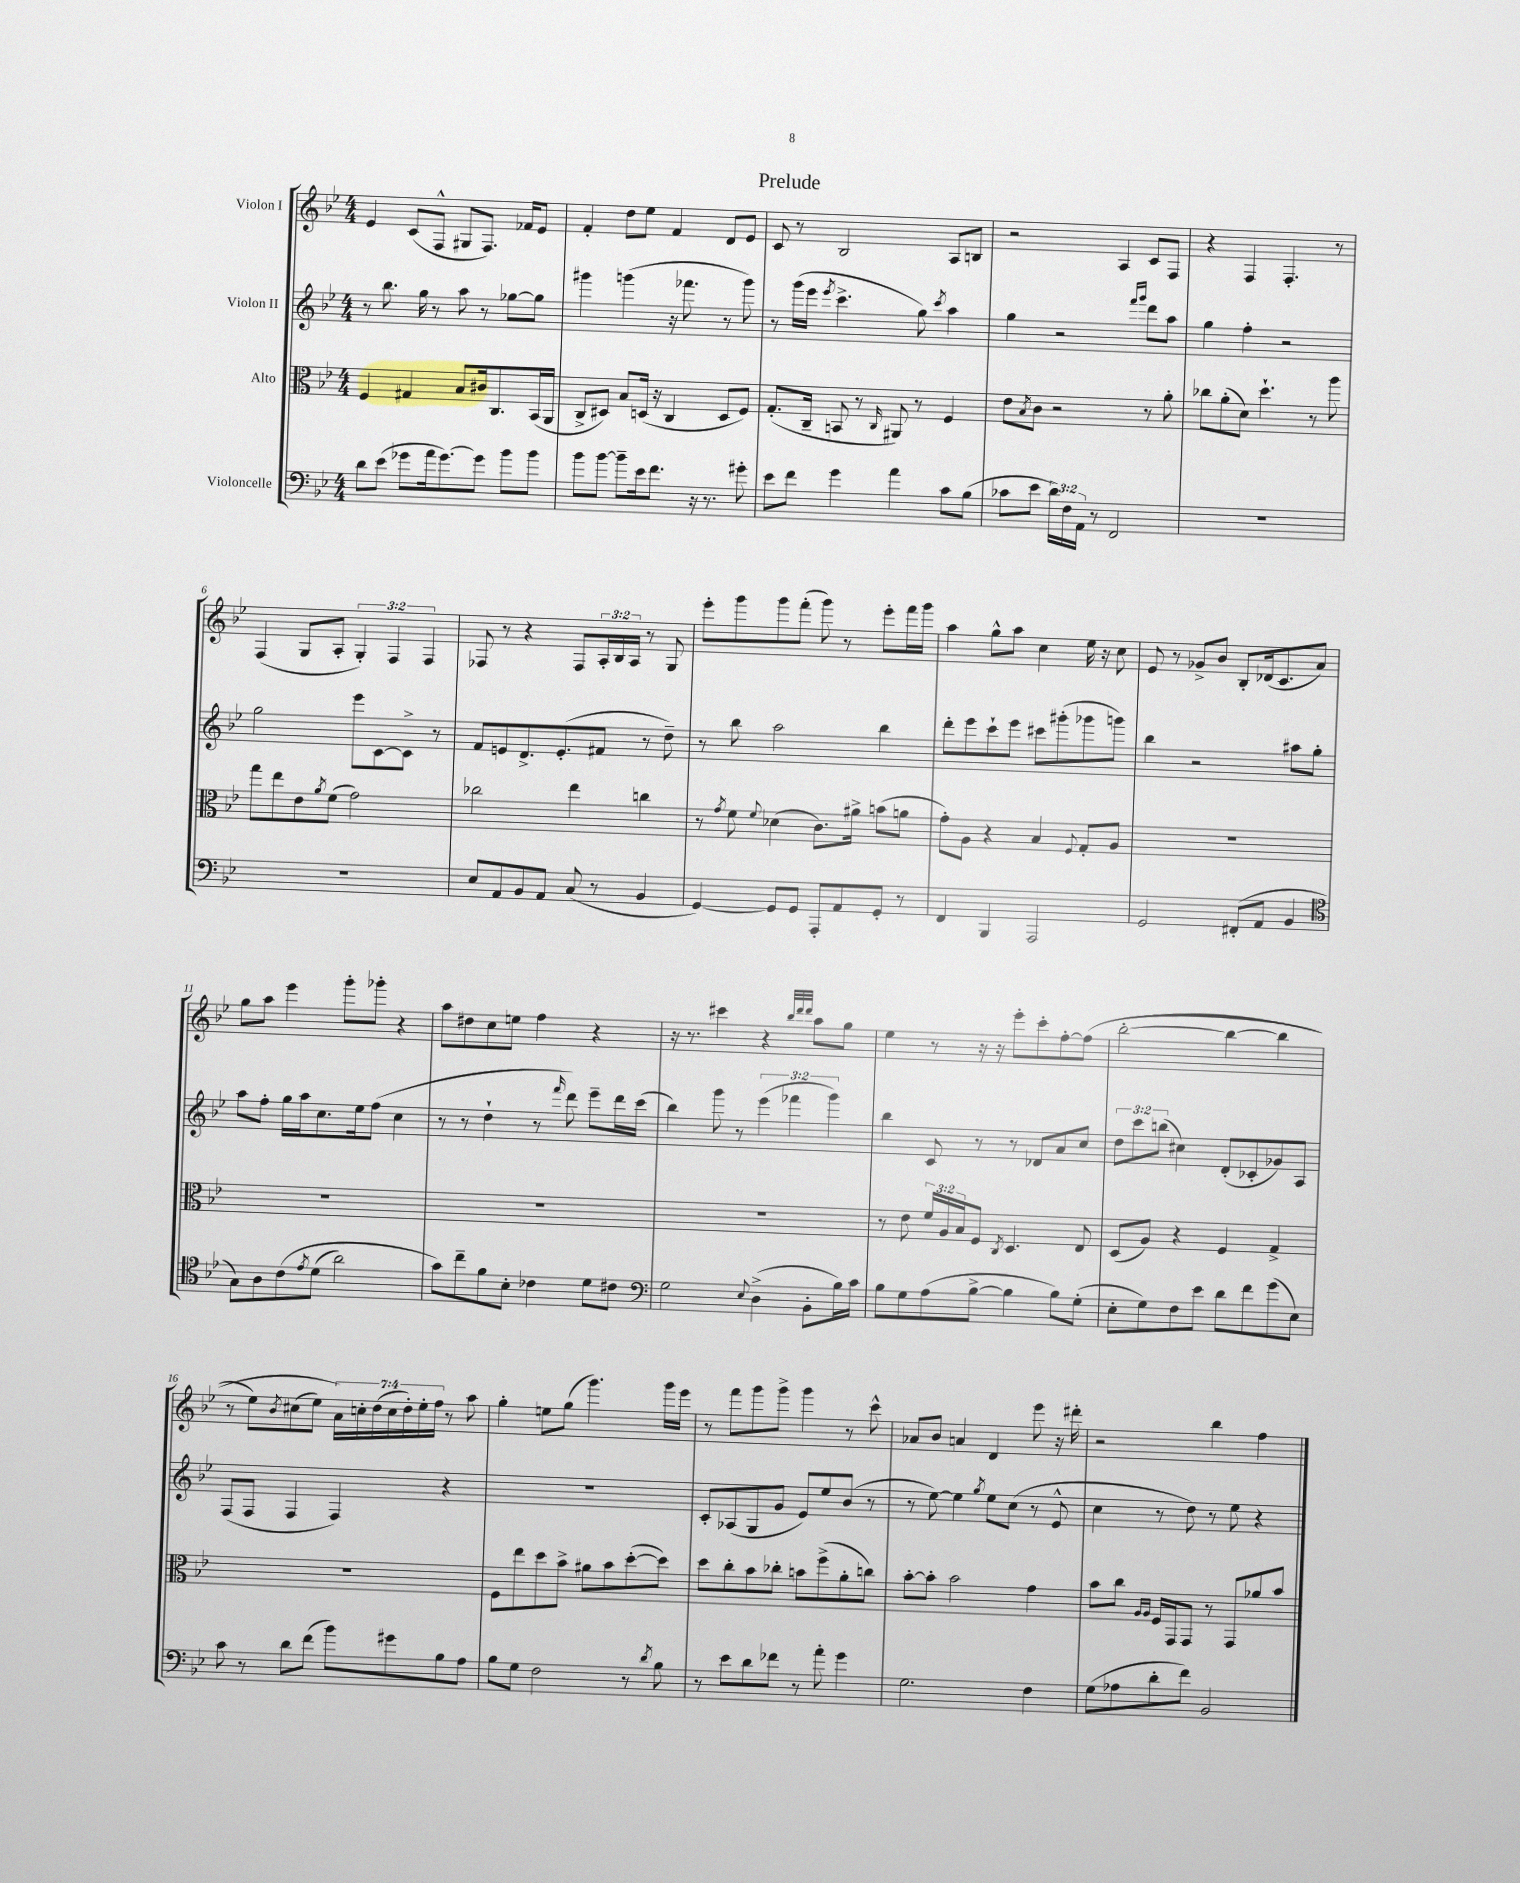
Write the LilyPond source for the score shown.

\header { title = "Prelude" }
<<
\new StaffGroup <<
\new Staff = "s0" \with { instrumentName = "Violon I" } {
    \clef treble \key bes \major \numericTimeSignature \time 4/4 \override Staff.TupletNumber.text = #tuplet-number::calc-fraction-text
    ees'4 c'8( f8-^ gis8 f8.) fes'16 ees'8 |
    f'4-. d''8 ees''8 f'4 d'8 ees'8 |
    c'8 r8 bes2 a8 b8 |
    r2 a4 c'8 f8 |
    r4 f4 f4.-. r8 |
    f4( g8 a8-. \tuplet 3/2 { g4-.) f4 f4 } |
    fes8 r8 r4 fes8 \tuplet 3/2 { a16-. bes16 a16 } r8 g8 |
    ees'''8-. g'''8 g'''8 f'''8-.( g'''8) r8 ees'''8-. f'''16 g'''16 |
    a''4 g''8-^ a''8 c''4 ees''16 r16 c''8 |
    ees'8 r8 ges'8-> bes'8 bes8-. des'16( c'8. a'8) |
    g''8 a''8 ees'''4 g'''8-. ges'''8-. r4 |
    a''8 dis''8 c''8 e''8 f''4 r4 |
    r16 r8. cis'''4 r4 \grace { bes''32 d'''32 d'''32 } a''8 g''8 |
    ees''4 r8 r16 r16 ees'''8-. c'''8-. f''8~-. f''8\( |
    bes''2~-.( bes''4~ bes''4 |
    r8 ees''8) \acciaccatura { bes'8 } cis''8( ees''8) \tuplet 7/4 { a'16\) c''16-. d''16( c''16 d''16-.) ees''16-. f''16 } r8 a''8 |
    g''4-. e''8 g''8( g'''4.) g'''16 ees'''16 |
    r8 f'''8 g'''8 g'''8-> g'''4 r8 c'''8-^ |
    aes'8 bes'8 a'4 d'4 ees'''8 r16 dis'''16-. |
    r2 bes''4 f''4 \bar "|." |
}
\new Staff = "s1" \with { instrumentName = "Violon II" } {
    \clef treble \key bes \major \numericTimeSignature \time 4/4 \override Staff.TupletNumber.text = #tuplet-number::calc-fraction-text
    r8 bes''8. g''16 r8 a''8 r8 ges''8~ ges''8 |
    gis'''4 g'''4( r16 fes'''8. r8 g'''8) |
    r8 g'''16( ees'''16 \acciaccatura { ees'''8 } c'''4.-> g''8) \acciaccatura { c'''8 } a''4 |
    g''4 r2 \grace { f'''16 g'''16 } d'''8 a''8 |
    g''4 f''4-. r2 |
    g''2 ees'''8 c'8~ c'8-> r8 |
    f'8 e'8 d'8.-> e'8.-.( fis'8 r8 d''8--) |
    r8 bes''8 a''2 bes''4 |
    d'''8-. ees'''8 c'''8-! ees'''8 cis'''8 gis'''8-.( ges'''8 g'''8) |
    bes''4 r2 ais''8 g''8-. |
    a''8 f''8-. g''16 a''16 c''8. ees''16 f''8( c''4 |
    r8 r8 d''4-! r8 \grace { f'''16 } d'''8) ees'''8-- d'''16 c'''16( |
    bes''4) g'''8 r8 \tuplet 3/2 { ees'''4( fes'''4 g'''4) } |
    bes''4 c'8 r8 r8 des'8 a'8 c''8 |
    \tuplet 3/2 { d''8 c'''8 b''8( } cis''4) d'8-.( ces'8-. ges'8) a8 |
    f8( f8 f4 f4) r4 |
    R1 |
    c'8-. aes8( g8 g'8 ees'8) ees''8 bes'8( r8 |
    r8 ees''8~) ees''4 \acciaccatura { g''8 } ees''8 c''8( r8 ees'8-^ |
    c''4 r8 d''8) r8 ees''8 r4 \bar "|." |
}
\new Staff = "s2" \with { instrumentName = "Alto" } {
    \clef alto \key bes \major \numericTimeSignature \time 4/4 \override Staff.TupletNumber.text = #tuplet-number::calc-fraction-text
    f4 gis4 bes8 cis'16 c8. bes,16( a,16 |
    c8-> dis8) bes8 d16( r16 c4 d8 f8) |
    g8.-.( c16-- b,8 r8 \grace { c16 } ais,8) r8 f4 |
    ees'8 \acciaccatura { bes8 } c'8 r2 r8 a'8-. |
    ces''8 a'8-.( d'8) d''4.-! r8 a''8 |
    g''8 ees''8 ees'8 \acciaccatura { a'8 } f'8( g'2) |
    ces''2 ees''4 c''4 |
    r8 \acciaccatura { g'8 } f'8 \appoggiatura { f'8 } des'4( c'8.) ais'16-> b'8( a'8 |
    g'8-.) a8 r4 bes4 \appoggiatura { f8 } g8-. a8 |
    R1 |
    R1 |
    R1 |
    R1 |
    r8 ees'8 \tuplet 3/2 { f'16 a16 bes16 } f8 \acciaccatura { c8 } d4. ees8 |
    d8( a8) r4 f4 g4-> |
    R1 |
    f8 ees''8 d''8 bes'8-> ais'8 bes'8 d''8~-.( d''8) |
    d''8 c''8-. bes'8 ces''8-. b'8 f''8->( a'8-. c''8) |
    bes'8~-. bes'8-. bes'2 g'4 |
    bes'8 c''8 \grace { a16 a16 } f16 g,16 g,8 r8 g,8 aes'8 bes'8 \bar "|." |
}
\new Staff = "s3" \with { instrumentName = "Violoncelle" } {
    \clef bass \key bes \major \numericTimeSignature \time 4/4 \override Staff.TupletNumber.text = #tuplet-number::calc-fraction-text
    d'8 ees'8( ges'8 a'16 ges'8.~) ges'8 bes'8 bes'8 |
    bes'8 bes'8~ bes'8-- ees'16 f'8. r16 r8. gis'8-. |
    ees'8 f'8 g'4 a'4 c'8 bes8( |
    ces'8 ees'8 \tuplet 3/2 { d'16) f16 a,16 } r8 f,2 |
    R1 |
    R1 |
    ees8 a,8 bes,8 a,8 c8( r8 bes,4 |
    g,4~) g,8 g,8 a,,8-. a,8 g,8-. r8 |
    f,4 bes,,4 a,,2 |
    g,2 fis,8-.( a,8 bes,4 |
    \clef tenor g8) a8 c'8\( \acciaccatura { ees'8 } d'8( a'2) |
    g'8\) c''8-- f'8 bes8-. ces'4 d'8 cis'8 |
    \clef bass g2 \appoggiatura { ees8 } d4->( bes,8-. bes16) c'16 |
    bes8 g8 a8( bes8~-> bes4 bes8) g8-.( |
    ees8-. g8) f8 ees'8 d'8 f'8 g'8( ees8) |
    c'8 r8 d'8 f'8( bes'8) gis'8 bes8 a8 |
    bes8 g8 f2 r8 \acciaccatura { d'8 } bes8 |
    r8 ees'8 d'8 fes'8 r8 a'8-. g'4 |
    g2. f4 |
    g8( aes8 d'8-. f'8) bes,2 \bar "|." |
}
>>
>>
